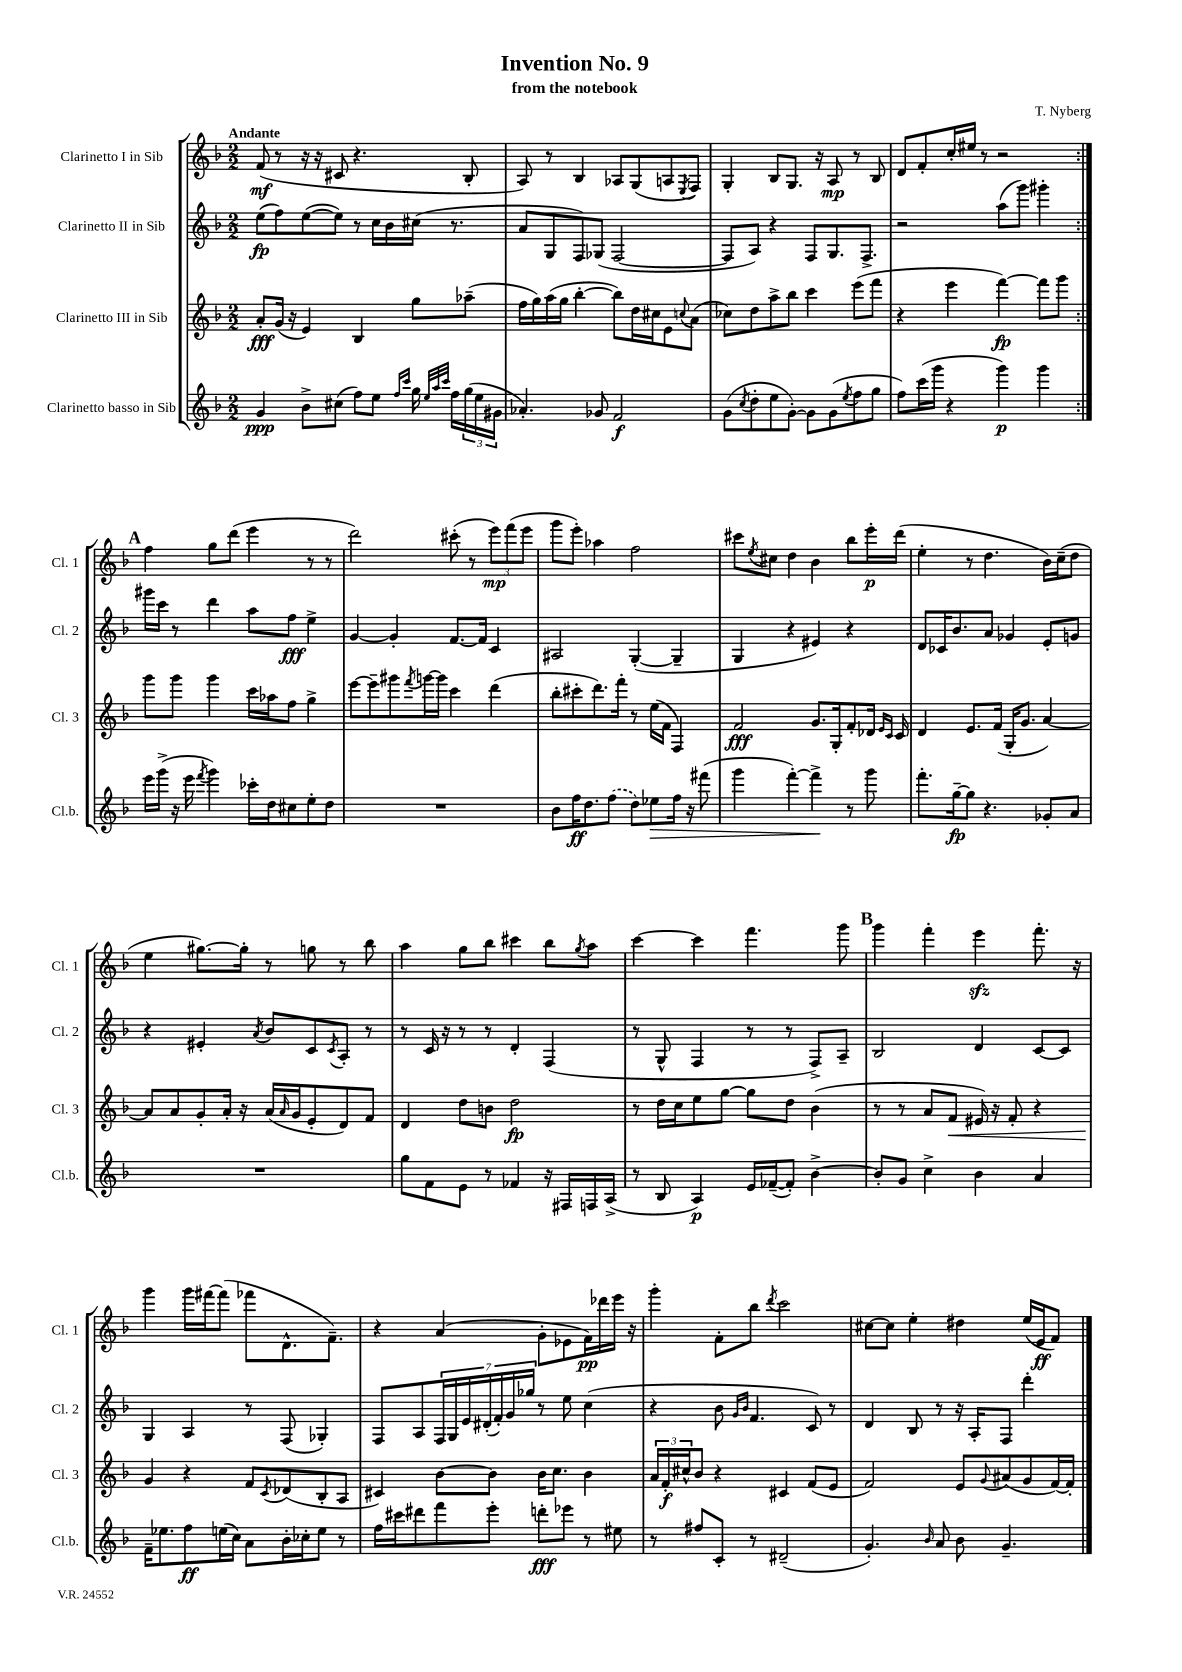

**kern	**kern	**kern	**kern
*staff4	*staff3	*staff2	*staff1
*clefG2	*clefG2	*clefG2	*clefG2
*k[b-]	*k[b-]	*k[b-]	*k[b-]
*M2/2	*M2/2	*M2/2	*M2/2
4g	8a'	(8ee	(8f
.	(16g	8ff)	8r
.	16r	.	.
8b-^	4e)	([8ee	16r
.	.	.	16r
(8cc#	.	8ee])	8c#
8ff)	4B-	8r	4.r
8ee	.	16cc	.
.	.	16b-	.
16qqff	.	.	.
16qqccc	.	.	.
16gg	8gg	(16cc#	.
32qqee	.	.	.
32qqaa	.	.	.
32qqccc	.	.	.
16ff	.	8.r	.
(24gg	(8aa-~	.	8B-'
24ee	.	.	.
24g#	.	.	.
=	=	=	=
4.a-')	16ff	8a	8A)
.	16gg)	.	.
.	(16aa	8G	8r
.	16gg	.	.
.	[4bb-'	8F)	4B-
8g-	.	(8G-	.
2f	8bb-])	[2F	8A-
.	16dd	.	(8G
.	16cc#	.	.
.	8e	.	8A
.	8qqcc	.	8qE
.	(8a	.	8F)
=	=	=	=
(8g	8cc-)	8F]	4G'
8qcc	.	.	.
8dd'	8dd	8A)	.
8ee	8aa^	4r	8B-
[8g')	8bb-	.	8.G
8g]	4ccc	8F	.
.	.	.	16r
(8g	.	8.G	8A
8qee	.	.	.
8ff	(8eee	.	8r
.	.	8.F^	.
8gg	8fff	.	8B-
=	=	=	=
8ff)	4r	2r	8d
(16ccc	.	.	8f'
16ggg	.	.	.
4r	4eee	.	16cc'
.	.	.	16ee#
.	.	.	8r
4ggg)	[4fff)	(8aa	2r
.	.	8ggg)	.
4ggg	8fff]	4ggg#'	.
.	8ggg	.	.
=:|!	=:|!	=:|!	=:|!
16eee	8ggg	16ggg#	4ff
(16ggg^	.	16ccc	.
16r	8ggg	8r	.
16eee	.	.	.
8qfff	.	.	.
4ggg)	4ggg	4ddd	8gg
.	.	.	(8ddd
16ccc-'	16ccc	8aa	4eee
16dd	16aa-	.	.
8cc#	8ff	8ff	.
8ee'	4gg^	4ee^	8r
8dd	.	.	8r
=	=	=	=
1r	[8eee	[4g	2ddd)
.	8eee~]	.	.
.	8ggg#	4g']	.
.	8qfff	.	.
.	[16ggg	.	.
.	16ggg]	.	.
.	4ccc	[8.f	(8ccc#'
.	.	.	8r
.	.	16f]	.
.	(4ddd	4c	12eee)
.	.	.	(12fff
.	.	.	12eee
=	=	=	=
8b-	8bb-'	2A#	8ggg
16ff	8ccc#'	.	8eee')
8.dd	.	.	.
.	8.ddd)	.	4aa-
(8ff	.	.	.
.	16fff'	.	.
8dd)	8r	([4G'	2ff
8ee-	(16ee	.	.
.	16f	.	.
16ff	4F)	4G~]	.
16r	.	.	.
(8fff#	.	.	.
=	=	=	=
4ggg	2f	4G	8ccc#
.	.	.	8qee
.	.	.	8cc#
[4fff')	.	4r	4dd
4fff^]	8.g	4e#)	4b-
.	16G'	.	.
8r	8f'	4r	8bb-
8ggg	16d-	.	16eee'
.	16qqe	.	.
.	16qqc	.	.
.	16c	.	(16ddd
=	=	=	=
8.fff'	4d	8d	4ee'
.	.	16c-	.
[16gg~	.	8.b-	.
8gg]	8.e	.	8r
4.r	.	8a	4.dd
.	(16f	.	.
.	16G'	4g-	.
.	8.g	.	.
8g-'	[4a)	8e'	16b-)
.	.	.	(16cc~
8a	.	8g	8dd
=	=	=	=
1r	8a]	4r	4ee
.	8a	.	.
.	8g'	4e#'	[8.gg#)
.	16a'	.	.
.	16r	.	16gg#']
.	.	8qa	.
.	(16a	8b-	8r
.	16qqa	.	.
.	16g	.	.
.	8e'	8c	8gg
.	.	8qc	.
.	8d)	8A'	8r
.	8f	8r	8bb-
=	=	=	=
8gg	4d	8r	4aa
8f	.	16c	.
.	.	16r	.
8e	8dd	8r	8gg
8r	8b	8r	8bb-
4f-	2dd	4d'	4ccc#
16r	.	(4F	8bb-
16F#	.	.	.
.	.	.	8qgg
16F	.	.	8aa
(16A^	.	.	.
=	=	=	=
8r	8r	8r	[4ccc
8B-	16dd	8G^^	.
.	16cc	.	.
4A)	8ee	4F	4ccc]
.	[8gg	.	.
16e	8gg]	8r	4.fff
([16f-~	.	.	.
8f-'])	8dd	8r	.
[4b-^	(4b-	8F^)	.
.	.	8A~	8ggg
=	=	=	=
8b-']	8r	2B-	4ggg
8g	8r	.	.
4cc^	8a	.	4fff'
.	8f	.	.
4b-	16e#)	4d	4eee
.	16r	.	.
.	8f'	.	.
4a	4r	[8c	8.fff'
.	.	8c]	.
.	.	.	16r
=	=	=	=
16f~	4g	4G	4ggg
8.ee-	.	.	.
8ff	4r	4A	16ggg
.	.	.	[16fff#
(16ee	.	.	(8fff#]
16cc)	.	.	.
8a	8f	8r	8fff-
.	8qc	.	.
16b-'	(8d-	(8F	8.d^^
16cc-'	.	.	.
8ee	8B-'	4G-')	.
.	.	.	8.f~)
8r	8A	.	.
=	=	=	=
16ff	4c#)	8F	4r
16ccc#	.	.	.
8ddd#	.	8A	.
8fff	[8b-	28F	(4a
.	.	28G	.
.	.	28e	.
.	.	(28d#'	.
8eee'	8b-]	.	.
.	.	28f')	.
.	.	28g	.
.	.	28gg-	.
8ddd'	16b-	8r	8g'
.	8.cc	.	.
8eee-	.	8ee	8e-
8r	4b-	(4cc	16f)
.	.	.	16ddd-
8ee#	.	.	16eee
.	.	.	16r
=	=	=	=
8r	24a	4r	4ggg'
.	24f'	.	.
.	24cc#^^	.	.
8ff#	8b-	.	.
8c'	4r	8b-	8f'
.	.	16qqg	.
.	.	16qqb-	.
8r	.	4.f	8bb-
.	.	.	8qddd
(2d#~	4c#	.	2ccc
.	(8f	8c)	.
.	8e	8r	.
=	=	=	=
4.g')	2f)	4d	[8cc#
.	.	.	8cc#]
.	.	8B-	4ee'
16qqb-	.	.	.
8a	.	8r	.
8b-	8e	16r	4dd#
.	.	16A'	.
.	8qqg	.	.
4.g~	(8a#	8F	.
.	8g	4ddd'	(16ee
.	.	.	16e
.	[16f)	.	8f)
.	16f']	.	.
==	==	==	==
*-	*-	*-	*-
